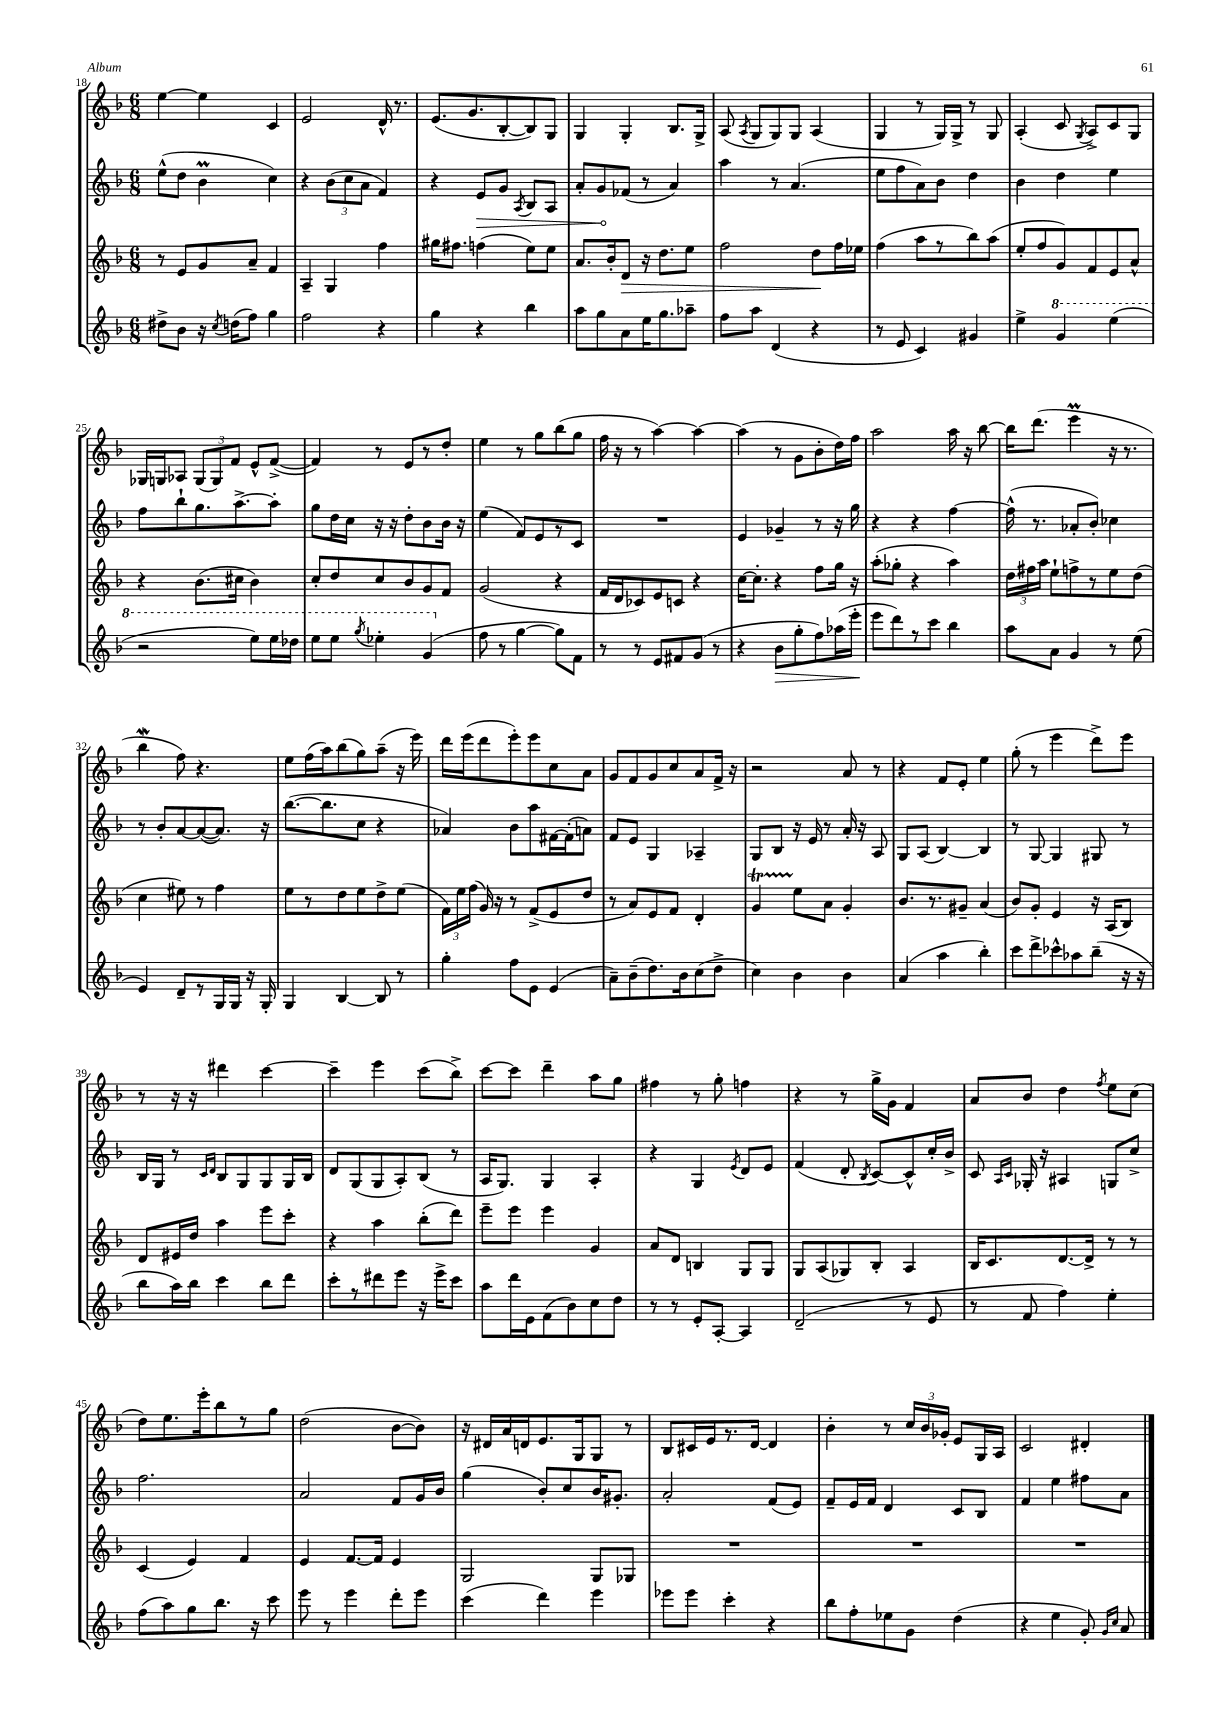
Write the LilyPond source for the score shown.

<<
\new StaffGroup <<
\new Staff = "s0" {
    \clef treble \key f \major \numericTimeSignature \time 6/8
    \autoBeamOff e''4~ e''4 c'4 |
    e'2 d'16-^ r8. |
    e'8.[( g'8. bes8~-. bes8) g8] |
    g4 g4-. bes8.[ g16]-> |
    a8( \acciaccatura { a8 } g8[ g8) g8] a4( |
    g4 r8 g16[) g16]-> r8 g8 |
    a4-.( c'8 \acciaccatura { g8 } a8[->) c'8 g8] |
    ges16[ g16 aes8] \tuplet 3/2 { g8[( g8) f'8] } e'8[-^ f'8]~->( |
    f'4) r8 e'8[ r8 d''8]-. |
    e''4 r8 g''8[ bes''8( g''8] |
    f''16 r16 r8 a''4~) a''4~ |
    a''4( r8 g'8[ bes'8-. d''16) f''16] |
    a''2 a''16 r16 bes''8~ |
    bes''16[ d'''8.]( e'''4\prall r16 r8. |
    bes''4\mordent f''8) r4. |
    e''8[ f''16( a''16) bes''8( g''8) a''8]--( r16 e'''16) |
    d'''16[ e'''16( d'''8 e'''8-.) e'''8 c''8 a'8] |
    g'8[ f'8 g'8 c''8 a'8 f'16]-> r16 |
    r2 a'8 r8 |
    r4 f'8[ e'8]-. e''4 |
    g''8-.( r8 e'''4 d'''8[->) e'''8] |
    r8 r16 r16 dis'''4 c'''4~ |
    c'''4-- e'''4 c'''8[( bes''8]->) |
    c'''8[~ c'''8] d'''4-- a''8[ g''8] |
    fis''4 r8 g''8-. f''4 |
    r4 r8 g''16[-> g'16] f'4 |
    a'8[ bes'8] d''4 \acciaccatura { f''8 } e''8[ c''8]( |
    d''8[) e''8. e'''16-. bes''8 r8 g''8] |
    d''2( bes'8[~ bes'8]) |
    r16 dis'16[ a'16 d'16 e'8. g16 g8] r8 |
    bes8[ cis'16 e'16 r8. d'16]~ d'4 |
    bes'4-. r8 \tuplet 3/2 { c''16[ bes'16 ges'16]-. } e'8[ g16 a16] |
    c'2 dis'4-. \bar "|." |
}
\new Staff = "s1" {
    \clef treble \key f \major \numericTimeSignature \time 6/8
    \autoBeamOff e''8[-^( d''8] bes'4\prall c''4) |
    r4 \tuplet 3/2 { bes'8[( c''8 a'8] } f'4) |
    r4 \once \override Hairpin.circled-tip = ##t e'8[\> g'8] \acciaccatura { a8 } bes8[ a8] |
    a'8[-. g'8\! fes'8]( r8 a'4) |
    a''4 r8 a'4.( |
    e''8[ f''8 a'8) bes'8] d''4 |
    bes'4 d''4 e''4 |
    f''8[ bes''8-! g''8. a''8.~-> a''8]-. |
    g''8[ d''16 c''16] r16 r16 d''8[-. bes'8 bes'16] r16 |
    e''4( f'8[) e'8 r8 c'8] |
    R2. |
    e'4 ges'4-- r8 r16 g''16 |
    r4 r4 f''4~ |
    f''16-^( r8. aes'8[-. bes'8]-.) ces''4 |
    r8 bes'8[-. a'8~ a'8~( a'8.]) r16 |
    bes''8.[~( bes''8. c''8] r4 |
    aes'4) bes'8[ a''8 fis'16~ fis'16-.( a'8]) |
    f'8[ e'8] g4 aes4-- |
    g8[ bes8] r16 e'16 r8 a'16-. r16 a8 |
    g8[ a8]( bes4~) bes4 |
    r8 g8~ g4 gis8 r8 |
    bes16[ g16] r8 \grace { c'16[ d'16] } bes8[ g8 g8 g16 bes16] |
    d'8[ g8( g8 a8-.) bes8]( r8 |
    a16[ g8.]) g4 a4-. |
    r4 g4 \acciaccatura { e'8 } d'8[ e'8] |
    f'4( d'8-. \acciaccatura { bes8 } c'8[~) c'8-^ c''16-. bes'16]-> |
    c'8 \grace { a16[ c'16] } ges16-. r16 ais4 g8[ c''8]-> |
    f''2. |
    a'2 f'8[ g'16 bes'16] |
    g''4( bes'8[-.) c''8 bes'16 gis'8.]-. |
    a'2-. f'8[( e'8]) |
    f'8[-- e'16 f'16] d'4 c'8[ bes8] |
    f'4 e''4 fis''8[ a'8] \bar "|." |
}
\new Staff = "s2" {
    \clef treble \key f \major \numericTimeSignature \time 6/8
    \autoBeamOff r8 e'8[ g'8 a'8]-- f'4 |
    a4-- g4 f''4 |
    gis''16[ fis''8.] f''4( e''8[) e''8] |
    a'8.[ bes'16-. d'8]\> r16 d''8.[ e''8] |
    f''2 d''8[\! f''16 ees''16] |
    f''4( a''8[ r8 bes''8) a''8]( |
    e''8[-. f''8 g'8) f'8 e'8 a'8]-^ |
    r4 bes'8.[( cis''16] bes'4) |
    c''8[-. d''8 c''8 bes'8 g'8 f'8] |
    g'2( r4 |
    f'16[ d'16 ces'8) e'8 c'8] r4 |
    c''16[~ c''8.]-. r4 f''8[ g''16] r16 |
    a''8[-.( ges''8]-. r4 a''4) |
    \tuplet 3/2 { d''16[ fis''16 a''16] } e''8[-! f''8-> r8 e''8 d''8]( |
    c''4 eis''8) r8 f''4 |
    e''8[ r8 d''8 e''8 d''8-> e''8]( |
    \tuplet 3/2 { f'16[) e''16 f''16]( } g'16) r16 r8 f'8[->( e'8 d''8] |
    r8 a'8[) e'8 f'8] d'4-. |
    g'4\startTrillSpan e''8[\stopTrillSpan a'8] g'4-. |
    bes'8.[ r8. gis'8]-- a'4( |
    bes'8[) g'8]-. e'4 r16 a16[( bes8]) |
    d'8[ eis'16 d''16] a''4 e'''8[ c'''8]-. |
    r4 a''4 bes''8[-.( d'''8]) |
    e'''8[-- e'''8] e'''4 g'4 |
    a'8[ d'8] b4 g8[ g8] |
    g8[ a8( ges8) bes8]-. a4 |
    bes16[ c'8. d'8.~ d'16]-> r8 r8 |
    c'4( e'4) f'4 |
    e'4 f'8.[~ f'16] e'4 |
    g2 g8[ ges8] |
    R2. |
    R2. |
    R2. \bar "|." |
}
\new Staff = "s3" {
    \clef treble \key f \major \numericTimeSignature \time 6/8
    \autoBeamOff dis''8[-> bes'8] r16 \acciaccatura { c''8 } d''16[( f''8]) g''4 |
    f''2 r4 |
    g''4 r4 bes''4 |
    a''8[ g''8 a'8 e''16 g''8. aes''8]-- |
    f''8[ a''8] d'4( r4 |
    r8 e'8 c'4) gis'4 |
    e''4-> \ottava #1 g''4 e'''4( |
    r2 e'''8[) e'''16 des'''16] |
    e'''8[ e'''8] \acciaccatura { g'''8 } ees'''4-. g''4( \ottava #0 |
    f''8 r8 g''4~ g''8[) f'8] |
    r8 r8 e'8[ fis'8 g'8]( r8 |
    r4 bes'8[\> g''8-. f''8) aes''16( e'''16]-.\! |
    e'''8[ d'''8) r8 c'''8] bes''4 |
    a''8[ a'8] g'4 r8 e''8( |
    e'4) d'8[-- r8 g16 g16] r16 g16-. |
    g4 bes4~ bes8 r8 |
    g''4-. f''8[ e'8] e'4( |
    a'8[--) bes'8--( d''8.) bes'16 c''8( d''8]-> |
    c''4) bes'4 bes'4 |
    a'4( a''4 bes''4-.) |
    c'''8[ d'''8-> ces'''8-^ aes''8 bes''8]--( r16 r16 |
    bes''8[ a''16) bes''16] c'''4 bes''8[ d'''8] |
    c'''8[-. r8 dis'''8 e'''8] r16 e'''16[-> c'''8] |
    a''8[ d'''16 e'16 f'8( bes'8) c''8 d''8] |
    r8 r8 e'8[-. a8]~-. a4 |
    d'2--( r8 e'8 |
    r8 f'8 f''4) e''4-. |
    f''8[( a''8) g''8 bes''8.] r16 c'''8 |
    e'''8 r8 e'''4 d'''8[-. e'''8] |
    c'''4( d'''4) e'''4 |
    ees'''8[ ees'''8] c'''4-. r4 |
    bes''8[ f''8-. ees''8 g'8] d''4( |
    r4 e''4 g'8-.) \grace { g'16[ c''16] } a'8 \bar "|." |
}
>>
>>
\layout { \context { \Score currentBarNumber = #18 } }
